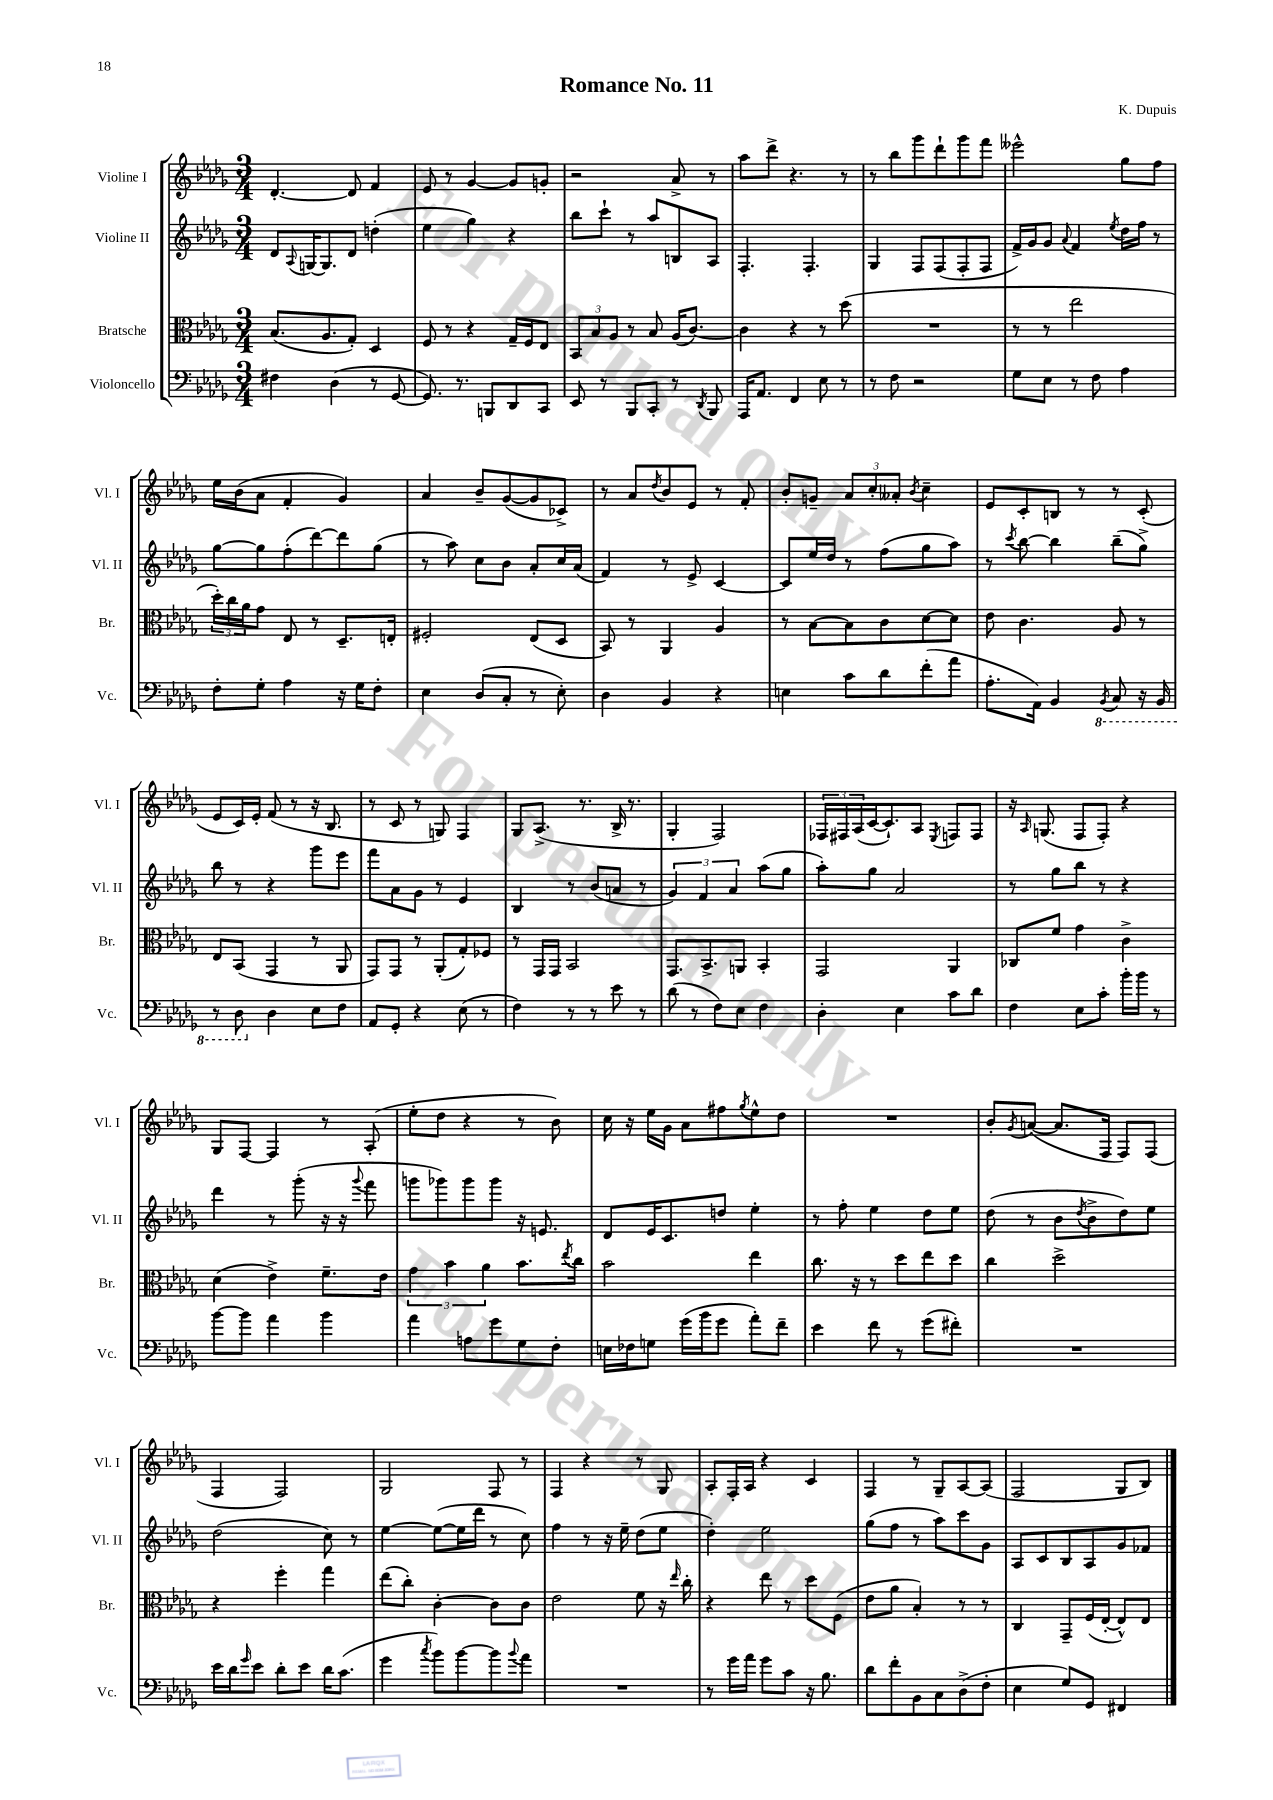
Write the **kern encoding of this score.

**kern	**kern	**kern	**kern
*staff4	*staff3	*staff2	*staff1
*clefF4	*clefC3	*clefG2	*clefG2
*k[b-e-a-d-g-]	*k[b-e-a-d-g-]	*k[b-e-a-d-g-]	*k[b-e-a-d-g-]
*M3/4	*M3/4	*M3/4	*M3/4
4F#	(8.B-	8d-	[4.d-'
.	.	8qqA-	.
.	.	[16G	.
.	8.A-	8.G]	.
(4D-	.	.	.
.	8G-')	8d-	8d-]
8r	4D-	(4dd'	4f
[8GG-	.	.	.
=	=	=	=
8.GG-])	8F	4ee-	8e-
.	8r	.	8r
8.r	.	.	.
.	4r	4gg-)	[4g-
8BBB	.	.	.
8DD-	16G-~	4r	8g-]
.	16F	.	.
8CC	8E-	.	8g'
=	=	=	=
8EE-	12BB-	8bb-	2r
.	12B-	.	.
8r	.	8ccc`	.
.	12A-	.	.
8BBB-	8r	8r	.
8CC'	8B-	8aa-	.
8r	(16A-	8B	8a-^
.	[8.c)	.	.
8qDD-	.	.	.
8BBB-	.	8A-	8r
=	=	=	=
16AAA-	4c]	4.F'	8aa-
8.AA-	.	.	.
.	.	.	8ddd-^
4FF	4r	.	4.r
.	.	4.F'	.
8E-	8r	.	.
8r	(8dd-	.	8r
=	=	=	=
8r	2.r	4G-	8r
8F	.	.	8bb-
2r	.	8F	8ggg-
.	.	(8F	8ddd-`
.	.	8F'	8ggg-
.	.	8F	8fff
=	=	=	=
8G-	8r	16f^)	2eee--^^
.	.	16g-	.
8E-	8r	8g-	.
.	.	8qqa-	.
8r	2ee-	4f	.
8F	.	.	.
.	.	8qee-	.
4A-	.	16dd-	8gg-
.	.	16ff	.
.	.	8r	8ff
=	=	=	=
8F'	24dd-')	[8gg-	16ee-
.	24cc	.	.
.	.	.	(16b-
.	24a-	.	.
8G-'	8g-	8gg-]	8a-
4A-	8E-	(8ff'	4f'
.	8r	[8ddd-)	.
16r	8.D-~	8ddd-]	4g-)
16G-	.	.	.
8F'	.	(8gg-	.
.	16E'	.	.
=	=	=	=
4E-	2F#'	8r	4a-
.	.	8aa-)	.
(8D-	.	8cc	8b-~
8C'	.	8b-	([8g-
8r	(8E-	8a-'	8g-]
8E-')	8D-	16cc	8c-^)
.	.	(16a-	.
=	=	=	=
4D-	8BB-)	4f)	8r
.	8r	.	8a-
.	.	.	8qdd-
4BB-	4AA-	8r	8b-
.	.	8e-^	8e-
4r	4A-	[4c	8r
.	.	.	8f'
=	=	=	=
4E	8r	8c]	8b-'
.	[8B-	16ee-	8g~
.	.	16dd-	.
8c	8B-]	8r	12a-
.	.	.	12cc'
8d-	8c	(8ff	.
.	.	.	12a--'
.	.	.	8qb-
(8f'	[8d-	8gg-	4cc~
8a-	8d-]	8aa-)	.
=	=	=	=
8.A-'	8e-	8r	8e-
.	.	8qccc	.
.	4.c	[8bb-	8c'
16AA-)	.	.	.
4BB-	.	4bb-]	8B
.	.	.	8r
8qBBB-	.	.	.
8CC	8A-	(8bb-~	8r
16r	8r	8gg-^)	(8c'
16BBB-	.	.	.
=	=	=	=
8r	8E-	8bb-	8e-
8DD-	(8BB-	8r	16c)
.	.	.	16e-'
4D-	4GG-	4r	(8f
.	.	.	8r
8E-	8r	8ggg-	16r
.	.	.	8.B-
8F	8AA-	8eee-	.
=	=	=	=
8AA-	8GG-)	8fff	8r
8GG-'	8GG-	8a-	8c
4r	8r	8g-	8r
.	(8AA-'	8r	8G)
(8E-	8G-')	4e-	4F
8r	8F-	.	.
=	=	=	=
4F)	8r	4B-	8G-
.	16GG-	.	(8.A-^
.	16GG-	.	.
8r	2BB-	8r	.
.	.	.	8.r
8r	.	(8b-	.
8e-	.	8a	16B-^
.	.	.	8.r
8r	.	8r	.
=	=	=	=
(8d-	8.GG-	6g-)	4G-'
8r	.	.	.
.	.	6f	.
.	8.BB-^	.	.
8F)	.	.	2F)
.	.	6a-	.
8E-	8AA	.	.
4F	4BB-'	(8aa-	.
.	.	8gg-	.
=	=	=	=
4D-'	2GG-	8aa-')	24F-
.	.	.	24F#
.	.	.	(24A-
.	.	8gg-	[16c
.	.	.	8.c`])
4E-	.	2a-	.
.	.	.	8A-
.	.	.	8qE-
8c	4AA-	.	8F
8d-	.	.	8F
=	=	=	=
4F	8C-	8r	16r
.	.	.	16qqA-
.	.	.	(8.G
.	8f	8gg-	.
8E-	4g-	8bb-	8F
8c'	.	8r	8F')
16b-'	4c^	4r	4r
16b-	.	.	.
8r	.	.	.
=	=	=	=
[8b-	(4d-	4ddd-	8G-
8b-]	.	.	[8F
4a-	4e-^)	8r	4F]
.	.	(8ggg-'	.
4b-	8.f~	16r	8r
.	.	16r	.
.	.	8qqggg-	.
.	.	8fff	(8A-'
.	16e-	.	.
=	=	=	=
4a-	6g-	8ggg	8ee-'
.	.	8ggg-)	8dd-
.	6b-	.	.
8A	.	8ggg-	4r
.	6a-	.	.
8g-	.	8ggg-	.
8G-	8.b-	16r	8r
.	.	8.e	.
8F'	.	.	8b-)
.	8qee-	.	.
.	16cc	.	.
=	=	=	=
16E	2b-	8d-	16cc
16F-	.	.	16r
8G	.	16e-	16ee-
.	.	8.c	16g-
(16g-	.	.	8a-
16b-	.	.	.
8g-	.	8dd	8ff#
.	.	.	8qgg-
8a-')	4ee-	4ee-'	8ee-^^
8f~	.	.	8dd-
=	=	=	=
4e-	8.cc	8r	2.r
.	.	8ff'	.
.	16r	.	.
8f	8r	4ee-	.
8r	8dd-	.	.
(8g-	8ee-	8dd-	.
8f#')	8dd-	8ee-	.
=	=	=	=
2.r	4cc	(8dd-	8b-'
.	.	.	8qg-
.	.	8r	([8a
.	2dd-^	8b-	8.a]
.	.	8qdd-	.
.	.	8b-^	.
.	.	.	16F
.	.	8dd-)	8F)
.	.	8ee-	(8F
=	=	=	=
16e-	4r	(2dd-	4F
16d-	.	.	.
16qqg-	.	.	.
8e-	.	.	.
8d-'	4ff'	.	2F)
8e-	.	.	.
16d-	4gg-	8cc)	.
(8.c	.	.	.
.	.	8r	.
=	=	=	=
4g-	(8ee-	[4ee-	2G-
.	8cc')	.	.
8qcc	.	.	.
8b-)	[4c'	(8ee-_	.
[8b-	.	16ee-]	.
.	.	16ddd-	.
8b-]	8c]	8r	8F
8qqb-	.	.	.
8a-	8c	8cc)	8r
=	=	=	=
2.r	2e-	4ff	4F
.	.	8r	4r
.	.	16r	.
.	.	16ee-~	.
.	8f	(8dd-	8r
.	16r	8ee-	8G-
.	16qqee-	.	.
.	16cc'	.	.
=	=	=	=
8r	4r	4dd-')	8A-'
16g-	.	.	16F'
16a-	.	.	16A-
8g-	8ee-	2ee-	4r
8c	8r	.	.
16r	8dd-	.	4c
8.B-	.	.	.
.	(8F	.	.
=	=	=	=
8d-	8e-	(8gg-	4F
8f'	8a-	8ff	.
8BB-	4B-')	8r	8r
8C	.	8aa-)	8G-~
(8D-^	8r	8ccc	[8A-
8F'	8r	8g-	(8A-]
=	=	=	=
4E-	4C	8A-	2F
.	.	8c	.
8G-)	8GG-~	8B-	.
8GG-	(16F	8A-	.
.	[16E-'	.	.
4FF#	8E-^^])	8g-	8G-
.	8E-	8f-	8B-)
==	==	==	==
*-	*-	*-	*-
